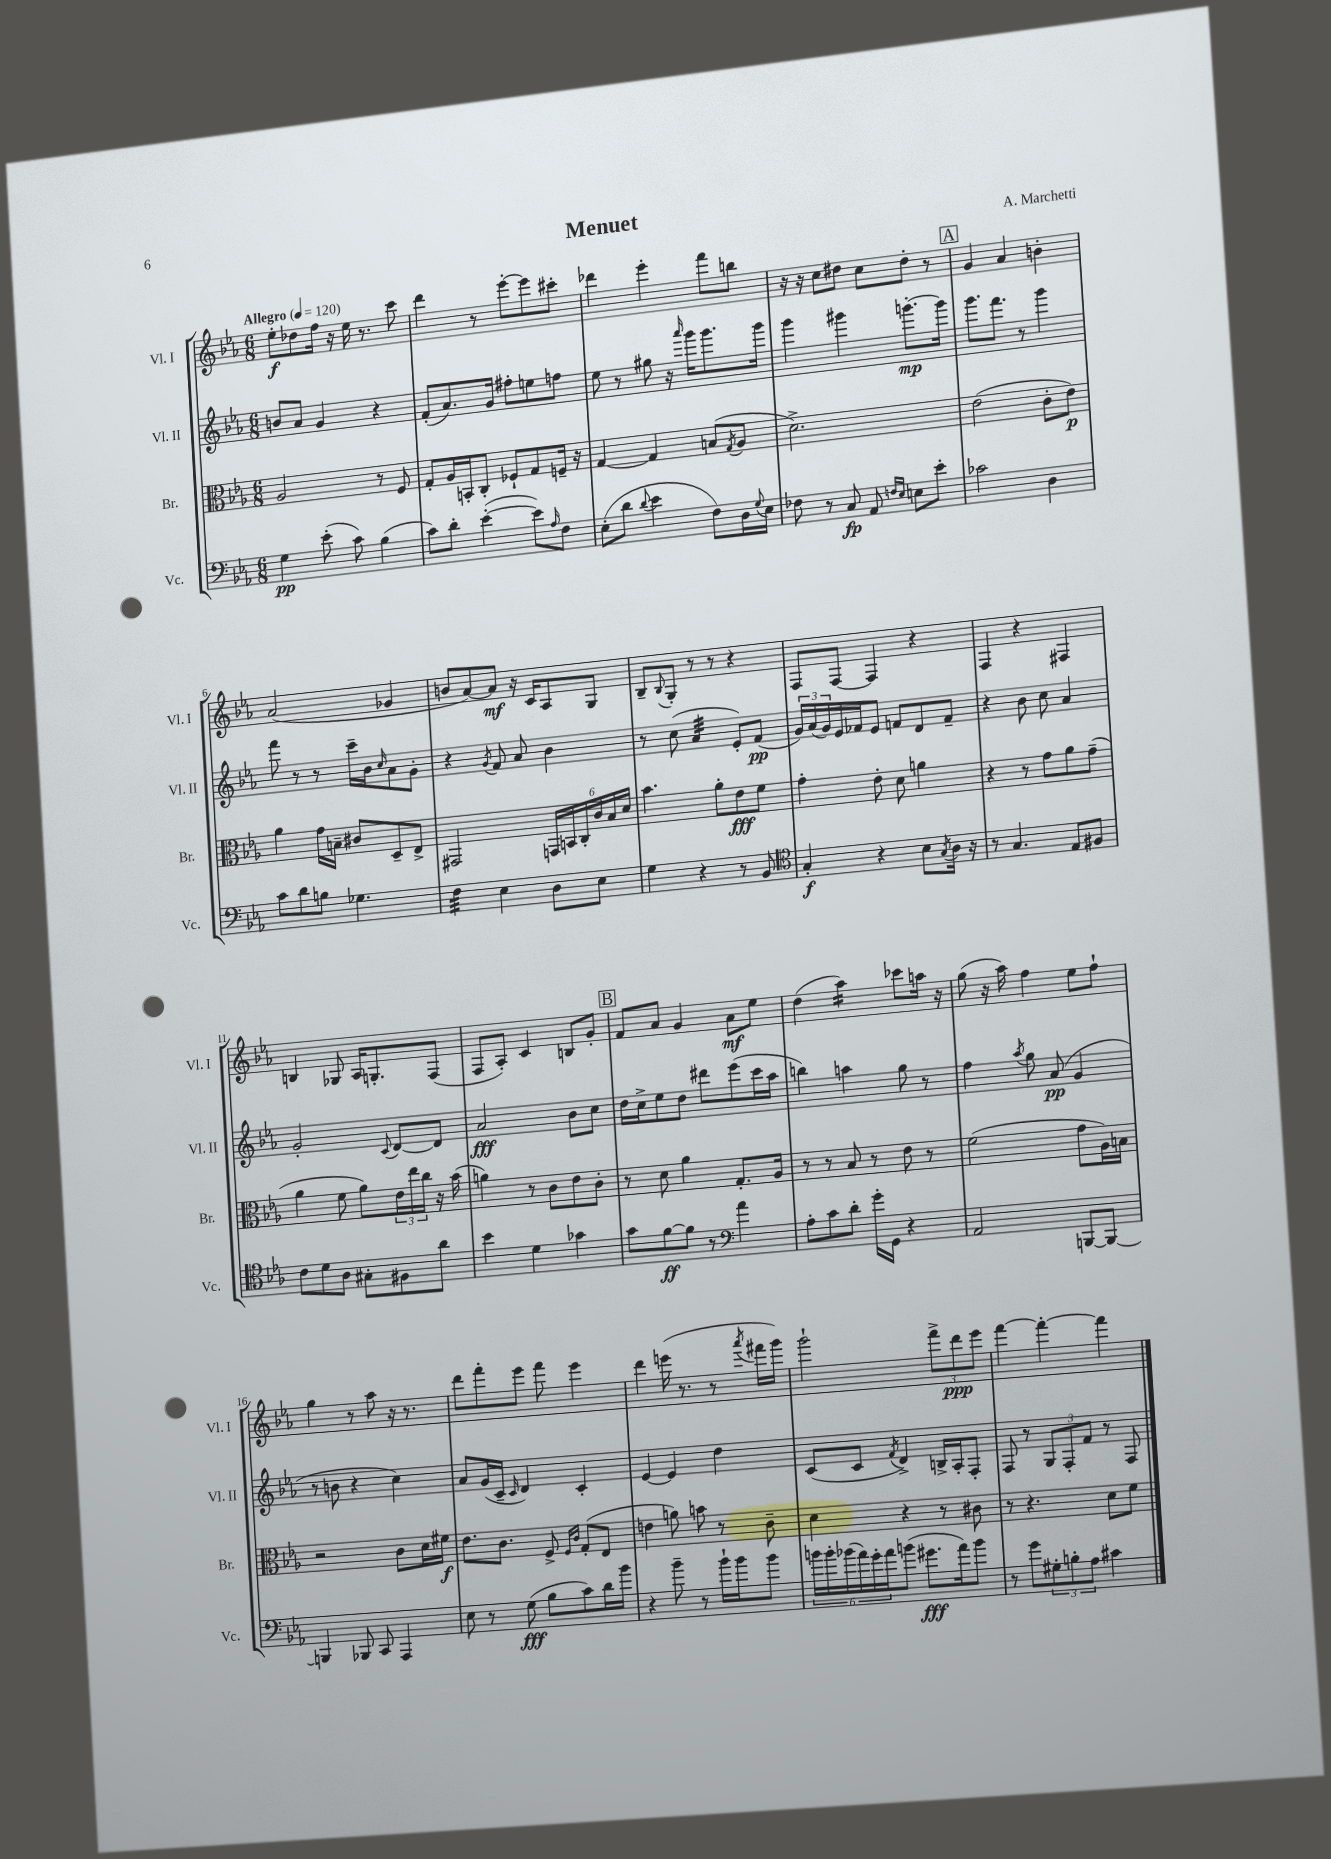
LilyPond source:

\header { title = "Menuet" composer = "A. Marchetti" }
<<
\new StaffGroup <<
\new Staff = "s0" \with { instrumentName = "Vl. I" shortInstrumentName = "Vl. I" } {
    \clef treble \key ees \major \numericTimeSignature \time 6/8 \tempo "Allegro" 4 = 120
    ees''8-.\f des''8 f''16 r16 ees''16 r8. c'''8 |
    d'''4 r8 ees'''8~-. ees'''8 cis'''8-. |
    des'''4 ees'''4-. f'''8 b''8 |
    r16 r16 c''8 dis''8 c''8 dis''8-. r8 |
    \mark \markup { \box "A" } g'4 aes'4 b'4-. |
    aes'2( ges'4 |
    b'8 aes'8~) aes'8\mf r16 c'16 aes8 g8 |
    bes8-- \appoggiatura { bes8 } g8-. r8 r8 r4 |
    f8 f8~ f4 r4 |
    f4 r4 fis4 |
    b4 ges8 aes16 g8.-. f8( |
    f8 aes8-.) c'4 b8 g'8-. |
    \mark \markup { \box "B" } f'8 aes'8 g'4 aes'8\mf ees''8 |
    d''4( aes''4:16) ces'''8 a''16 r16 |
    g''8( r16 aes''16) f''4 ees''8 f''8-! |
    g''4 r8 aes''8 r16 r8. |
    d'''8 f'''8-. ees'''8 f'''8 ees'''4 |
    d'''4 e'''16( r8. r8 \acciaccatura { aes'''8 } fis'''16 g'''16) |
    g'''2-! \tuplet 3/2 { f'''8-> d'''8\ppp ees'''8 } |
    f'''4~ f'''4~-. f'''4 \bar "|." |
}
\new Staff = "s1" \with { instrumentName = "Vl. II" shortInstrumentName = "Vl. II" } {
    \clef treble \key ees \major \numericTimeSignature \time 6/8
    b'8 aes'8 g'4 r4 |
    f'8-.( aes'8.) g'16 fis''8-. e''8 f''8 |
    ees''8 r8 gis''8 r16 \grace { aes'''16 } g'''16 g'''8. g'''16 |
    g'''4 gis'''4 g'''8.~-.\mp g'''16 |
    \mark \markup { \box "A" } g'''8. f'''8. r8 g'''4 |
    f'''8 r8 r8 c'''16-- bes'16 \grace { c''16 } aes'8 g'8-. |
    r4 \acciaccatura { g'8 } f'8 aes'8 bes'4 |
    r8 c''8( aes'4:32 ees'8-.) f'8\pp( |
    \tuplet 3/2 { g'16) aes'16( g'16) } ees'16 fes'16 ees'8 f'8 d'8 f'8-- |
    r4 bes'8 c''8 aes'4 |
    g'2-. \appoggiatura { c'8 } d'8~ d'8 |
    aes'2\fff bes'8 c''8 |
    \mark \markup { \box "B" } d''16 c''16-> ees''8 d''8 dis'''8 ees'''8( c'''16 aes''16 |
    b''4) a''4 g''8 r8 |
    f''4 \acciaccatura { aes''8 } g''8 aes'8\pp( g'4 |
    r8 b'8 r4 c''4) |
    aes'8 g'16( c'16-- \grace { c'16 } d'4) c'4-. |
    ees'4~ ees'4 d''4 |
    c'8( c'8 \acciaccatura { f'8 } d'4->) b16-> aes16-. f8-. |
    f8 r8 \tuplet 3/2 { g8 f8-. f'8 } r8 f8 \bar "|." |
}
\new Staff = "s2" \with { instrumentName = "Br." shortInstrumentName = "Br." } {
    \clef alto \key ees \major \numericTimeSignature \time 6/8
    aes2 r8 f8 |
    g8-. aes16 b,16-. c8-. fes8-! g8 f16-- r16 |
    g4~ g4 b8( \acciaccatura { g8 } aes8 |
    d'2.->) |
    \mark \markup { \box "A" } ees'2( c'8-. ees'8\p) |
    aes'4 g'16 b16-- cis'8 d8-- ees8-> |
    gis,2 \tuplet 6/4 { g,16 b,16 c16-. c'16 bes16 d'16 } |
    bes'4. aes'8-. ees'8\fff f'8 |
    g'4-. ees'8-. d'8 a'4 |
    r4 r8 g'8 aes'8 g'8--( |
    aes'4 f'8 aes'8) \tuplet 3/2 { ees'16 ees''16 c''16 } r16 bes'16( |
    a'4) r8 c'8 ees'8 c'8-. |
    \mark \markup { \box "B" } r8 d'8 aes'4 g8.-. aes16 |
    r8 r8 bes8 r8 ees'8 r8 |
    f'2( g'8 aes16) b16 |
    r2 c'8 d'16 fis'16\f |
    ees'8. c'8. f8-> \grace { f16 c'16 } g8-.( ees8 |
    e'4 a'8) b'8 r8 c'8-- |
    d'4 r4 r8 cis'8 |
    r8 r4. d'8 f'8 \bar "|." |
}
\new Staff = "s3" \with { instrumentName = "Vc." shortInstrumentName = "Vc." } {
    \clef bass \key ees \major \numericTimeSignature \time 6/8
    g4\pp ees'8-.( c'8) bes4( |
    c'8) d'8-. ees'4~-.( ees'8) \grace { aes16 } f8 |
    ees8-.( d'8 \appoggiatura { d'8 } ees'4 f8) d16 \appoggiatura { g8 } ees16 |
    fes8 r8 c8\fp aes,8 \grace { f16 ees16 } e8 ees'8-. |
    \mark \markup { \box "A" } ces'2 d4 |
    c'8 d'8 b8 ges4. |
    f4:32 ees4 d8 ees8 |
    g4 r4 r8 bes,8 |
    \clef tenor g4-.\f r4 bes8 \acciaccatura { g8 } aes16 r16 |
    r8 g4. ees8 fis8 |
    c'8 d'8 aes8 gis8-. fis8 aes'8 |
    bes'4 d'4 ges'4 |
    \mark \markup { \box "B" } g'8 f'8~\ff f'8 r8 \clef bass aes'4 |
    aes8-. c'8 d'8-. g'16-. g,16 r4 |
    aes,2 b,,8~ b,,8~ |
    b,,4 bes,,8 c,8 aes,,4 |
    ees8 r8 g8\fff( bes8 c'8) d'16 bes'16 |
    r4 bes'8-- r8 bes'16-! bes'16 bes'8 |
    \tuplet 6/4 { b'16 b'16-. bes'16( aes'16) g'16-. aes'16 } b'8( gis'8.\fff aes'16) b'8 |
    r8 g'8 \tuplet 3/2 { gis8-. b8-. aes8 } cis'4 \bar "|." |
}
>>
>>
